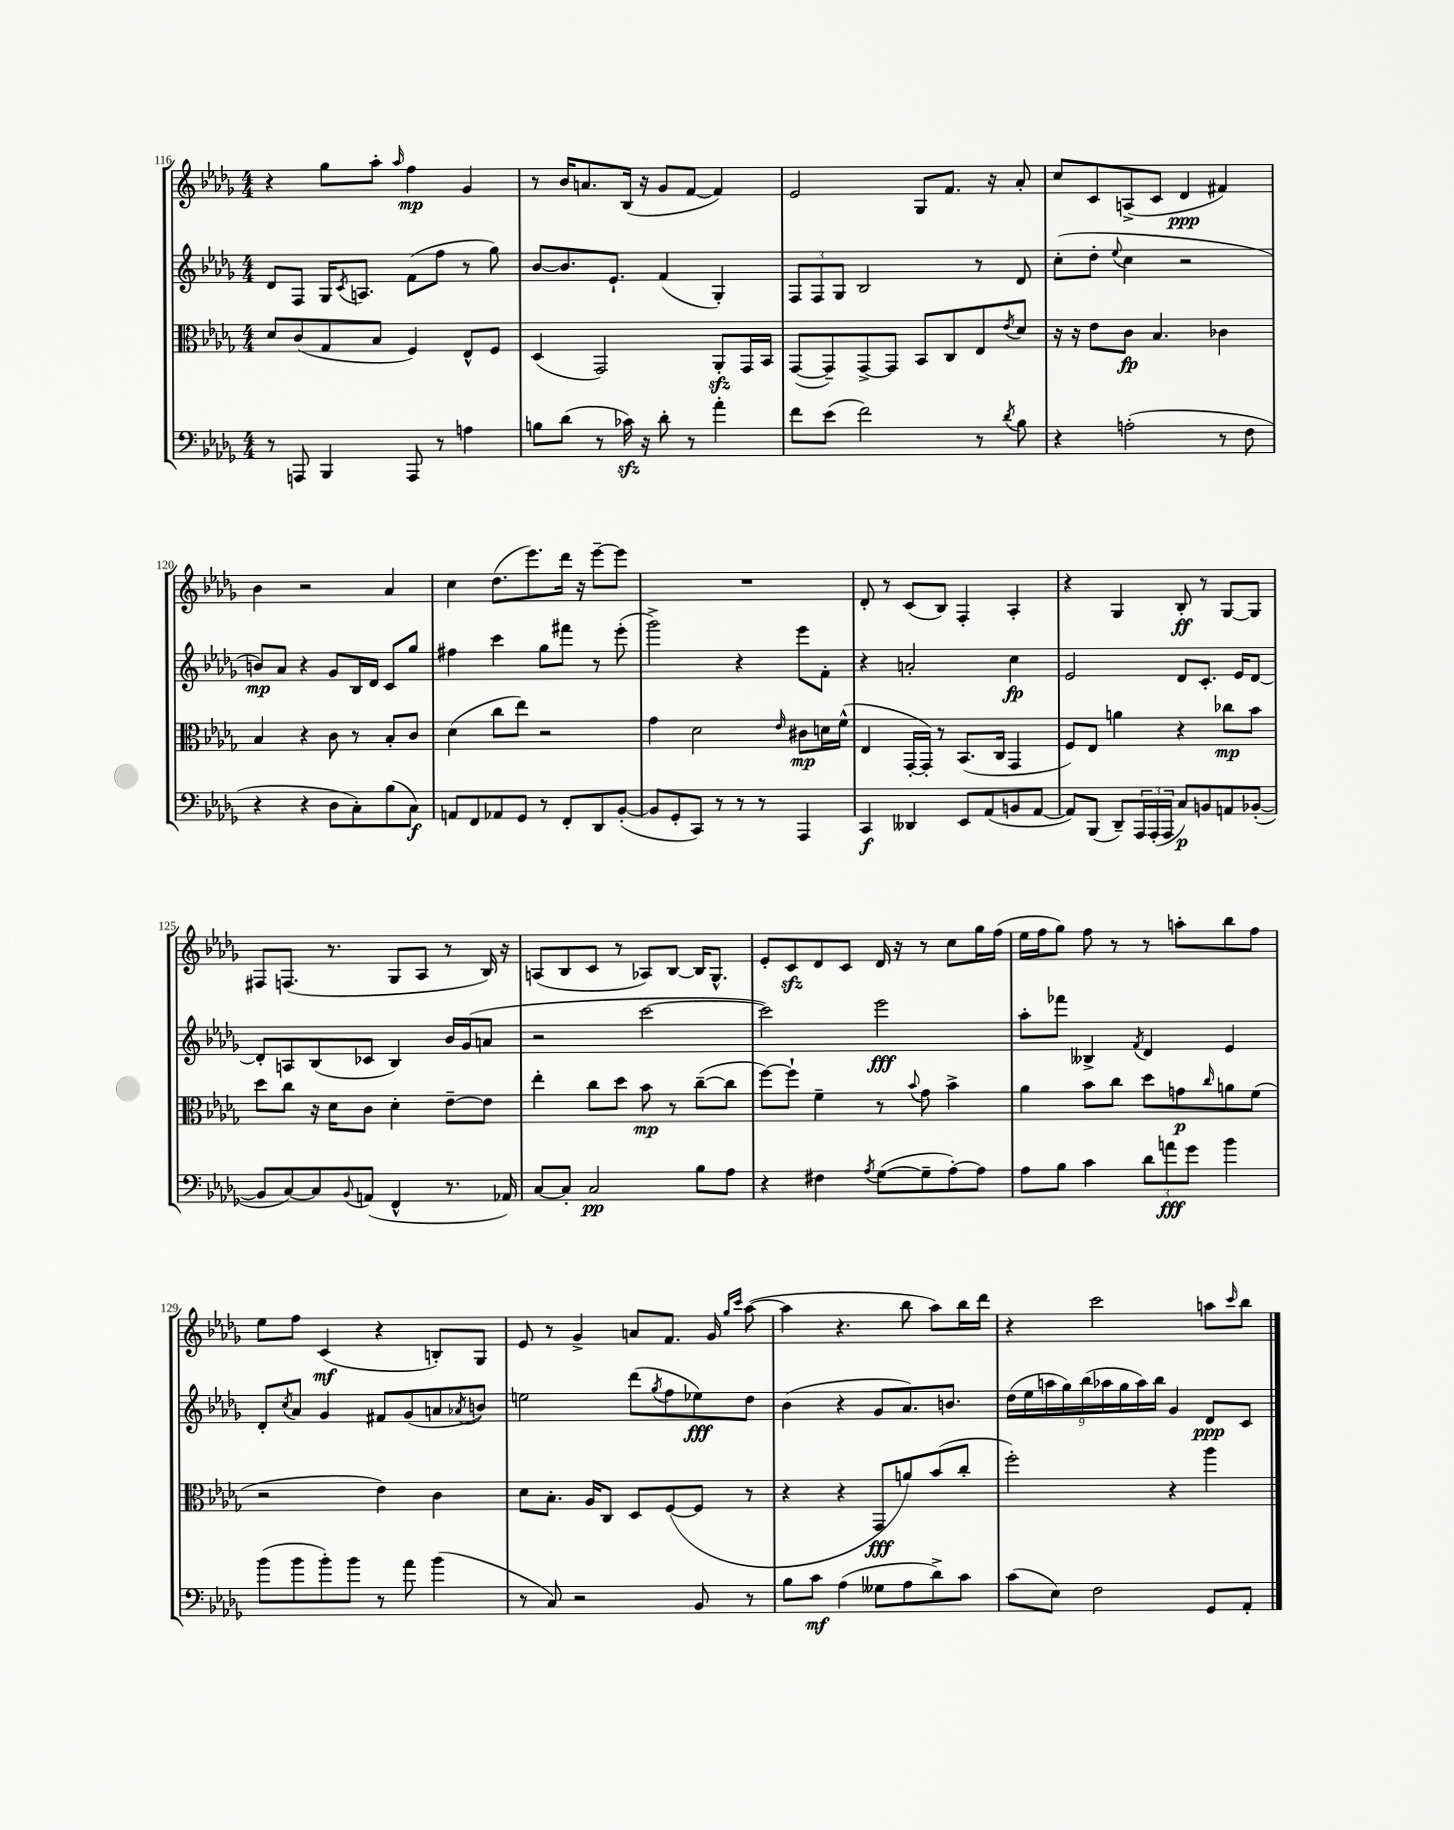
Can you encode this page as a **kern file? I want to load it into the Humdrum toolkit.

**kern	**kern	**kern	**kern
*staff4	*staff3	*staff2	*staff1
*clefF4	*clefC3	*clefG2	*clefG2
*k[b-e-a-d-g-]	*k[b-e-a-d-g-]	*k[b-e-a-d-g-]	*k[b-e-a-d-g-]
*M4/4	*M4/4	*M4/4	*M4/4
8r	8d-/L	8d-/L	4r
8AAA/	(8c/	8F/J	.
4BBB-/	8G-/	16G-/LK	8gg-\L
.	.	8qc/	.
.	.	8.A/J	.
.	8B-/J	.	8aa-'\J
.	.	.	16qqaa-/
8AAA/	4F/)	(8f\L	4ff\
8r	.	8ff\J	.
4A\	8E-^^/L	8r	4g-/
.	8F/J	8gg-\)	.
=	=	=	=
8B\L	(4D-/	[8b-/L	8r
(8d-\J	.	8.b-/]	16b-/LK
.	.	.	8.a/
8r	2GG-/)	.	.
.	.	8.e-`/J	.
16c-\)	.	.	(16B-/Jk
16r	.	.	16r
8d-'\	.	(4f/	8g-/L
8r	.	.	[8f/J
4a-'\	8AA-'/L	4G-'/)	4f/])
.	16GG-/L	.	.
.	16BB-/JJ	.	.
=	=	=	=
8f\L	([8GG-/L	12F/L	2e-/
.	.	12F/	.
(8e-\J	8GG-~/])	.	.
.	.	12G-/J	.
2f\)	[8GG-^/	2B-/	.
.	8GG-/]J	.	.
.	8BB-/L	.	8G-/L
.	8C/	.	8.f/J
8r	8E-/	8r	.
.	.	.	16r
8qd-/	8qe-/	.	.
8B-\	8d-/J	8d-/	8a-'/
=	=	=	=
4r	16r	(8cc'\L	8cc/L
.	16r	.	.
.	8e-\L	8dd-'\J	8c/
.	.	8qqee-/	.
(2A'\	8c\J	4cc\	(8A^/
.	4.B-/	.	8c/J
.	.	2r	4d-/
8r	4c-\	.	4f#/)
8F\	.	.	.
=	=	=	=
4r	4B-/	8b/L)	4b-\
.	.	8a-/J	.
4r	4r	4r	2r
8D-\L	8c\	8g-/L	.
8C'\)	8r	16B-/L	.
.	.	16d-/JJ	.
(8B-\	8B-'/L	8c/L	4a-/
8C\J)	8c/J	8gg-/J	.
=	=	=	=
8AA/L	(4d-\	4ff#\	4cc\
8FF/	.	.	.
8AA-/	8cc\L	4ccc\	(8.dd-\L
8GG-/J	8ee-\J)	.	.
.	.	.	8.eee-\)
8r	2r	8gg-\L	.
8FF'/L	.	8fff#\J	16ddd-\Jk
.	.	.	16r
8DD-/	.	8r	[8eee-~\L
([8BB-'/J	.	(8eee-'\	8eee-\]J
=	=	=	=
8BB-/]L	4g-\	2ggg-^\)	1r
8GG-'/	.	.	.
8CC/J)	2d-\	.	.
8r	.	.	.
8r	.	4r	.
8r	.	.	.
.	16qqe-/	.	.
4AAA-/	8c#\L	8eee-\L	.
.	16d\L	8f'\J	.
.	(16f^^\JJ	.	.
=	=	=	=
4CC/	4E-/	4r	8d-'/
.	.	.	8r
4DD--/	[16GG-'/LL	2a'/	(8c/L
.	16GG-'/]JJ)	.	.
.	8r	.	8B-/J)
8EE-/L	(8.BB-/L	.	4F'/
(8AA-/	.	.	.
.	16C/Jk	.	.
8BB/	4GG-/	4cc\	4A-'/
[8AA-/J	.	.	.
=	=	=	=
8AA-/]L)	8F/L)	2e-/	4r
(8BBB-/J	8E-/J	.	.
8DD-~/L)	4a\	.	4G-/
24AAA-/L	.	.	.
(24AAA-'/	.	.	.
24AAA-/JJ	.	.	.
8C/L)	4r	8d-/L	8B-'/
8BB/	.	8.c'/J	8r
8AA/	8cc-\L	.	[8G-/L
.	.	16e-/LK	.
([8BB-'/J	8b-\J	[8d-/J	8G-/]J
=	=	=	=
8BB-/]L	8dd-\L	8d-'/]L	8F#/L
[8C/)	8cc\J	8A/	(8.F/J
8C/]	16r	(8B-/	.
.	16d-\LK	.	8.r
8qqBB-/	.	.	.
(8AA/J	8c\J	8c-/J	.
4FF^^/	4d-'\	4B-/)	8G-/L
.	.	.	8A-/J
8.r	[8e-~\L	16b-/LL	8r
.	.	(16g-/J	.
.	8e-\]J	8a/J	16B-/)
16AA-/)	.	.	16r
=	=	=	=
[8C/L	4ee-'\	2r	(8A/L
8C'/]J	.	.	8B-/
2C/	8cc\L	.	8c/J
.	8dd-\J	.	8r
.	8b-\	[2ccc\	8A-/L)
.	8r	.	[8B-/J
8B-\L	([8cc~\L	.	16B-/]LK
.	.	.	8.G-^^/J
8A-\J	8cc\]J	.	.
=	=	=	=
4r	[8ff\L)	2ccc\])	8e-'/L
.	8ff`\]J	.	8c/
4F#\	4f~\	.	8d-/
.	.	.	8c/J
8qA-/	.	.	.
([8G-\L	8r	2eee-\	16d-/
.	.	.	16r
.	8qqb-/	.	.
8G-~\]	8g-\	.	8r
[8A-'\)	4b-^\	.	8cc\L
8A-\]J	.	.	16gg-\L
.	.	.	(16ff\JJ
=	=	=	=
8A-\L	4a-\	8aa-'\L	16ee-\LL
.	.	.	16ff\J
8B-\J	.	8fff-\J	8gg-\J)
4c\	8b-\L	4B--^/	8ff\
.	8cc\J	.	8r
.	.	8qf/	.
12d-\L	8dd-\L	4d-/	8r
12a\	.	.	.
.	8g\	.	8aa'\L
12g-\J	.	.	.
.	16qqcc/	.	.
4b-\	8a\	4e-/	8bb-\
.	(8f\J	.	8ff\J
=	=	=	=
(8b-\L	2r	8d-'/L	8ee-\L
.	.	8qcc/	.
8b-\	.	8a-/J	8ff\J
8b-'\)	.	4g-/	(4c/
8b-\J	.	.	.
8r	4e-\)	8f#/L	4r
8a-\	.	(8g-/	.
(4b-\	4c\	8a/	8B'/L)
.	.	8qa-/	.
.	.	8b/J)	8G-/J
=	=	=	=
8r	8d-\L	2ee\	8e-/
8C/)	8.B-'\J	.	8r
2r	.	.	4g-^/
.	16A-/LK	.	.
.	8C/J	.	.
.	8D-/L	(8ddd-\L	8a/L
.	.	8qgg-/	.
.	([8F/	8ff\	8.f/J
8BB-/	8F/]J	8ee-\)	.
.	.	.	16g-/
.	.	.	16qqgg-/LL
.	.	.	16qqccc/JJ
8r	8r	8dd-\J	([8aa-\
=	=	=	=
8B-\L	4r	(4b-\	4aa-\]
8c\J	.	.	.
(4A-\	4r	4r	4.r
8G--\L	8GG-/L	8g-/L	.
8A-\	8a/)	8.a-/)	8bb-\
8d-^\)	(8b-/	.	8aa-\L)
.	.	8.b/J	.
8c\J	8cc'/J	.	16bb-\L
.	.	.	16ddd-\JJ
=	=	=	=
(8c\L	2ff'\)	(18dd-\LL	4r
.	.	18ee-\	.
.	.	18aa\	.
8E-\J)	.	.	.
.	.	18gg-\)	.
.	.	(18bb-\	.
2F\	.	.	2ccc\
.	.	18aa-\	.
.	.	18gg-\	.
.	.	18aa-\)	.
.	.	18bb-\JJ	.
.	4r	4g-/	.
8GG-/L	4aa-\	8d-/L	8aa\L
.	.	.	16qqccc/
8AA-'/J	.	8c/J	8bb-\J
==	==	==	==
*-	*-	*-	*-
